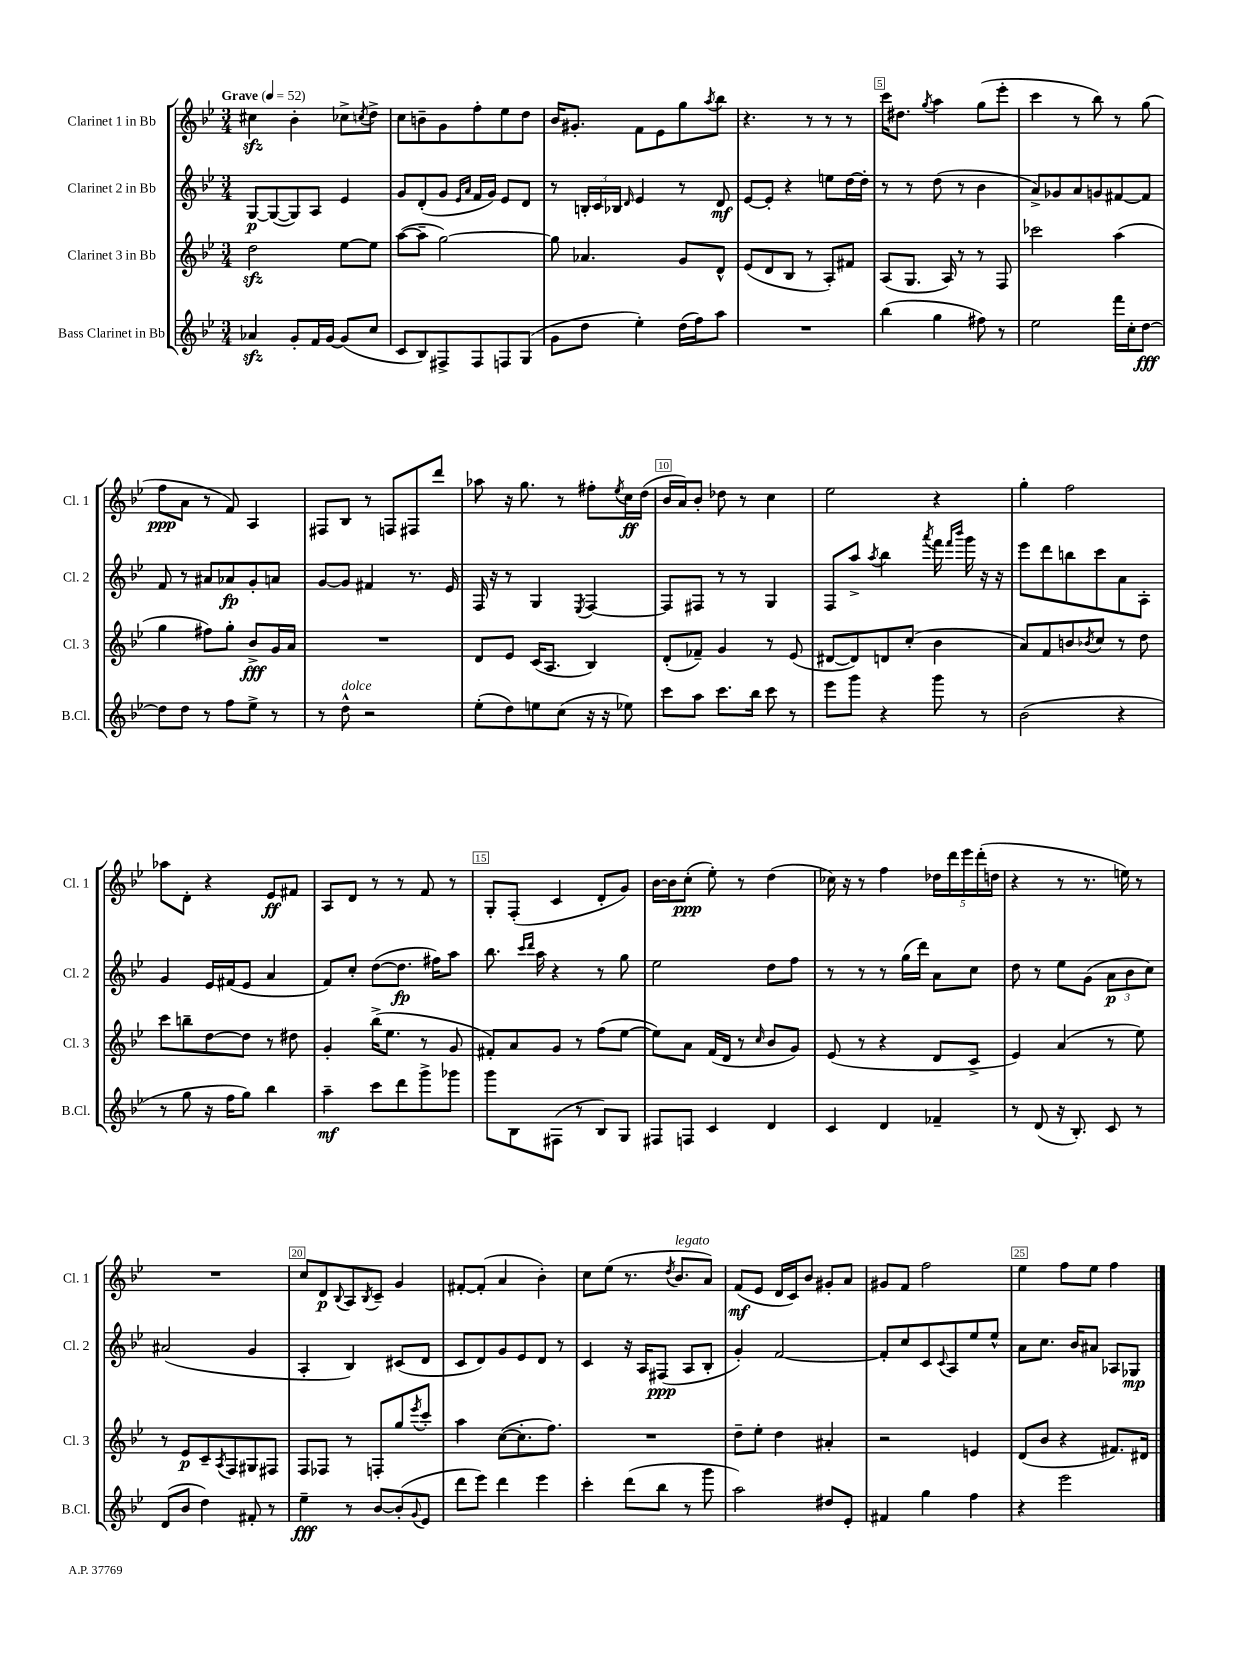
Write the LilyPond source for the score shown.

<<
\new StaffGroup <<
\new Staff = "s0" \with { instrumentName = "Clarinet 1 in Bb" shortInstrumentName = "Cl. 1" } {
    \clef treble \key bes \major \numericTimeSignature \time 3/4 \tempo "Grave" 4 = 52
    cis''4\sfz bes'4-. ces''8-> \acciaccatura { c''8 } d''8-> |
    c''8 b'8-- g'8 f''8-. ees''8 d''8 |
    bes'16 gis'8.-. f'8 ees'8 g''8 \acciaccatura { a''8 } bes''8 |
    r4. r8 r8 r8 |
    c'''16 dis''8. \acciaccatura { g''8 } a''4 g''8( ees'''8-. |
    c'''4 r8 bes''8) r8 g''8( |
    f''8\ppp a'8 r8 f'8) a4 |
    fis8 bes8 r8 f8 fis8 d'''8 |
    aes''8 r16 g''8. r8 fis''8-. \acciaccatura { ees''8 } c''16\ff d''16( |
    bes'16 a'16) bes'8-. des''8 r8 c''4 |
    ees''2 r4 |
    g''4-. f''2 |
    aes''8 d'8-. r4 ees'8\ff fis'8 |
    a8 d'8 r8 r8 f'8 r8 |
    g8-. f8-.( c'4 d'8-. g'8) |
    bes'16~ bes'16 c''8-.\ppp( ees''8-.) r8 d''4( |
    ces''16) r16 r8 f''4 \tuplet 5/4 { des''16 d'''16 ees'''16 d'''16-.( d''16 } |
    r4 r8 r8. e''16) r8 |
    R2. |
    c''8 d'8\p \appoggiatura { bes8 } a8 \acciaccatura { bes8 } c'8-- g'4 |
    fis'8~-. fis'8-.( a'4 bes'4-.) |
    c''8 ees''8( r8. \acciaccatura { d''8 } bes'8.^\markup { \italic "legato" } a'8) |
    f'8\mf( ees'8 d'16 c'16) bes'8 gis'8-. a'8 |
    gis'8 f'8 f''2 |
    ees''4 f''8 ees''8 f''4 \bar "|." |
}
\new Staff = "s1" \with { instrumentName = "Clarinet 2 in Bb" shortInstrumentName = "Cl. 2" } {
    \clef treble \key bes \major \numericTimeSignature \time 3/4
    g8~\p g8~( g8) a8 ees'4 |
    g'8 d'8-.( g'8 \grace { ees'16 a'16 } f'16 g'16) ees'8 d'8 |
    r8 \tuplet 3/2 { b16-. c'16 bes16 } \grace { d'16 } ees'4 r8 d'8\mf |
    ees'8~ ees'8-. r4 e''8 d''16~ d''16-. |
    r8 r8 d''8( r8 bes'4 |
    a'8->) ges'8 a'8 g'8 fis'8~ fis'8 |
    f'8 r8 ais'8 aes'8\fp g'8-. a'8 |
    g'8~ g'8 fis'4 r8. ees'16 |
    f16 r16 r8 g4 \acciaccatura { ees8 } f4~ |
    f8 fis8 r8 r8 g4 |
    f8 a''8-> \acciaccatura { a''8 } bes''4 \acciaccatura { a'''8 } f'''16 \grace { f'''16 bes'''16 } g'''16 r16 r16 |
    ees'''8 d'''8 b''8 c'''8 a'8 a8-. |
    g'4 ees'16 fis'16( ees'8 a'4 |
    f'8) c''8-. d''8~( d''8.\fp fis''16) a''8 |
    bes''8. \grace { c'''16 d'''16 } a''16 r4 r8 g''8 |
    ees''2 d''8 f''8 |
    r8 r8 r8 g''16( d'''16) a'8 c''8 |
    d''8 r8 ees''8 g'8( \tuplet 3/2 { a'8\p bes'8 c''8) } |
    ais'2( g'4 |
    a4-. bes4) cis'8( d'8 |
    c'8 d'8) g'8 ees'8 d'8 r8 |
    c'4 r16 a16 fis8\ppp( a8 bes8-. |
    g'4-.) f'2~ |
    f'8-. c''8 c'8 \appoggiatura { c'8 } a8 ees''8 ees''8-^ |
    a'8 c''8. bes'16 ais'8 aes8 ges8\mp \bar "|." |
}
\new Staff = "s2" \with { instrumentName = "Clarinet 3 in Bb" shortInstrumentName = "Cl. 3" } {
    \clef treble \key bes \major \numericTimeSignature \time 3/4
    d''2\sfz ees''8~ ees''8 |
    a''8~( a''8-- g''2~) |
    g''8 aes'4. g'8 d'8-^ |
    ees'8( d'8 bes8 r8 a8-.) fis'8 |
    a8( g8. a16) r8 r8 f8 |
    ces'''2 a''4( |
    g''4 fis''8) g''8-. bes'8->\fff g'16 a'16 |
    R2. |
    d'8 ees'8 c'16( a8. bes4) |
    d'8-.( fes'8--) g'4 r8 ees'8( |
    dis'8~ dis'8) d'8 c''8-.( bes'4 |
    a'8) f'8 b'8 \acciaccatura { bes'8 } c''8 r8 d''8 |
    c'''8 b''8-- d''8~ d''8 r8 dis''8 |
    g'4-. bes''16->( ees''8. r8 g'8 |
    fis'8-.) a'8 g'8 r8 f''8( ees''8~ |
    ees''8) a'8 f'16( d'16 r8 \grace { c''16 } bes'8 g'8) |
    ees'8( r8 r4 d'8 c'8-> |
    ees'4) a'4( r8 ees''8) |
    r8 ees'8\p c'8-- \acciaccatura { a8 } f8 gis8 fis8 |
    f8 fes8 r8 f8-. g''8 \acciaccatura { ees'''8 } c'''8-. |
    a''4 c''8~( c''8.-. f''8.) |
    R2. |
    d''8-- ees''8-. d''4 ais'4-. |
    r2 e'4 |
    d'8( bes'8 r4 fis'8.) dis'16 \bar "|." |
}
\new Staff = "s3" \with { instrumentName = "Bass Clarinet in Bb" shortInstrumentName = "B.Cl." } {
    \clef treble \key bes \major \numericTimeSignature \time 3/4
    aes'4\sfz g'8-. f'16 g'16~ g'8( c''8 |
    c'8 bes8) fis8-> fis8 f8 g8( |
    g'8 d''8 ees''4-.) d''16( f''16) a''8 |
    R2. |
    bes''4( g''4 fis''8) r8 |
    ees''2 f'''16 c''16-. d''8~\fff |
    d''8 d''8 r8 f''8 ees''8-> r8 |
    r8 d''8-^^\markup { \italic "dolce" } r2 |
    ees''8-.( d''8) e''8 c''8( r16 r16 ees''8) |
    c'''8 a''8 c'''8. bes''16 c'''8 r8 |
    ees'''8 g'''8 r4 g'''8 r8 |
    bes'2( r4 |
    r8 g''8 r16 f''16 g''8) bes''4 |
    a''4--\mf c'''8 d'''8 g'''8-> ges'''8 |
    g'''8 bes8 fis8( r8 bes8) g8 |
    fis8 f8 c'4 d'4 |
    c'4 d'4 fes'4-- |
    r8 d'8( r16 bes8.-.) c'8 r8 |
    d'8( bes'8 d''4) fis'8-. r8 |
    ees''4--\fff r8 bes'8~ bes'8-.( \appoggiatura { g'8 } ees'8 |
    d'''8 ees'''8) d'''4 ees'''4 |
    c'''4-. d'''8( bes''8 r8 g'''8 |
    a''2) dis''8 ees'8-. |
    fis'4 g''4 f''4 |
    r4 ees'''2 \bar "|." |
}
>>
>>
\layout { \context { \Score \override BarNumber.break-visibility = ##(#f #t #t) barNumberVisibility = #(every-nth-bar-number-visible 5) \override BarNumber.stencil = #(make-stencil-boxer 0.1 0.3 ly:text-interface::print) } }
